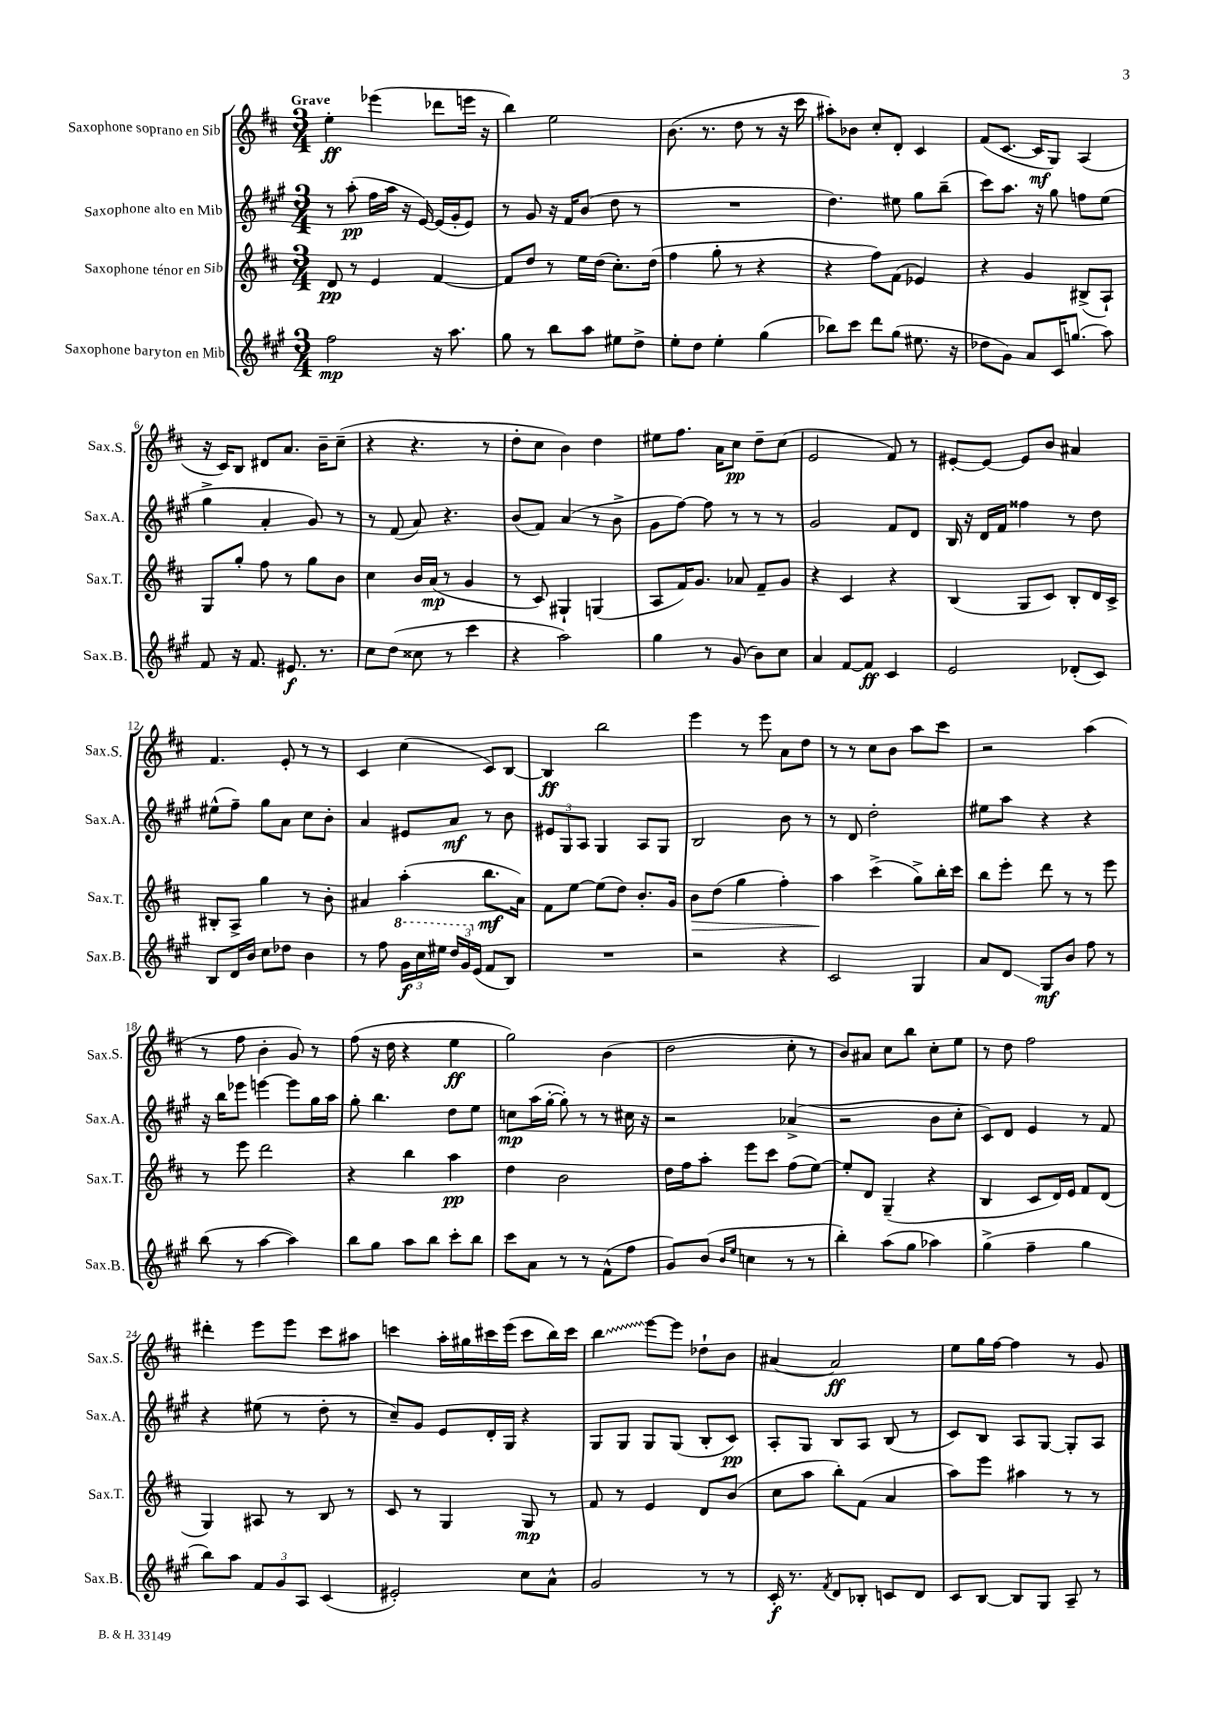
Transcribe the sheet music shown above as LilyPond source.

<<
\new StaffGroup <<
\new Staff = "s0" \with { instrumentName = "Saxophone soprano en Sib" shortInstrumentName = "Sax.S." } {
    \clef treble \key d \major \numericTimeSignature \time 3/4 \tempo "Grave"
    \autoBeamOff e''4-.\ff ees'''4( des'''8[ e'''16] r16 |
    b''4) e''2 |
    b'8.( r8. d''8 r8 r16 cis'''16 |
    ais''8[-.) bes'8] cis''8[-. d'8]-. cis'4 |
    fis'8[( cis'8.]~ cis'16[\mf g8]) a4( |
    r16 cis'16[) b8] dis'8[ a'8.] b'16[-- cis''8]--( |
    r4 r4. r8 |
    d''8[-. cis''8] b'4) d''4 |
    eis''8[ fis''8.] a'16[ cis''8]\pp d''8[-- cis''8]( |
    e'2 fis'8) r8 |
    eis'8[~-. eis'8]~ eis'8[ b'8] ais'4 |
    fis'4. e'8-. r8 r8 |
    cis'4 cis''4( cis'8[) b8]~ |
    b4\ff b''2 |
    e'''4 r8 e'''8 a'8[ d''8] |
    r8 r8 cis''8[ b'8] a''8[ cis'''8] |
    r2 a''4( |
    r8 fis''8 b'4-. g'8) r8 |
    fis''8( r16 d''16 r4 e''4\ff |
    g''2) b'4( |
    d''2 cis''8-. r8 |
    b'8[) ais'8] cis''8[ b''8] cis''8[-. e''8] |
    r8 d''8 fis''2 |
    dis'''4-. e'''8[ e'''8] cis'''8[ ais''8] |
    c'''4 a''16[-. gis''16 cis'''16 e'''16]( cis'''8[ b''16) cis'''16] |
    \once \override Glissando.style = #'zigzag b''4\glissando e'''8[~ e'''8] des''8[-! b'8] |
    ais'4~ ais'2\ff |
    e''8[ g''16 fis''16]~ fis''4 r8 g'8 \bar "|." |
}
\new Staff = "s1" \with { instrumentName = "Saxophone alto en Mib" shortInstrumentName = "Sax.A." } {
    \clef treble \key a \major \numericTimeSignature \time 3/4
    \autoBeamOff r8 a''8-.\pp( fis''16[ a''16] r16 e'16~) e'16[( gis'16-. e'8]) |
    r8 gis'8 r16 fis'16[ b'8]( d''8 r8 |
    R2. |
    d''4.) eis''8 gis''8[ b''8]--( |
    cis'''8[) a''8.] r16 gis''8 f''8[ e''8]( |
    gis''4-> a'4-. gis'8) r8 |
    r8 fis'8( a'8) r4. |
    b'8[( fis'8]) a'4( r8 b'8-> |
    gis'8[ fis''8]~) fis''8 r8 r8 r8 |
    gis'2 fis'8[ d'8] |
    b16 r16 d'16[ fis'16] fisis''4 r8 d''8 |
    eis''8[-^( fis''8]--) gis''8[ a'8] cis''8[ b'8]-. |
    a'4 eis'8[ a'8]\mf r8 b'8 |
    \tuplet 3/2 { eis'8[ gis8 a8] } gis4 a8[ gis8] |
    b2 b'8 r8 |
    r8 d'8 d''2-. |
    eis''8[ a''8] r4 r4 |
    r16 b''16[ ees'''8] e'''4~ e'''8[ gis''16 a''16] |
    gis''8-. b''4. d''8[ e''8] |
    c''8[\mp a''16( gis''16]~-. gis''8-.) r8 r8 cis''16 r16 |
    r2 aes'4->( |
    r2 b'8[ cis''8]-. |
    cis'8[) d'8] e'4 r8 fis'8 |
    r4 eis''8( r8 d''8-. r8 |
    cis''8[--) gis'8] e'8[ d'16-. gis16] r4 |
    gis8[ gis8] gis8[ gis8]( b8[-. cis'8]\pp) |
    a8[-. gis8] b8[ a8] b8( r8 |
    cis'8[) b8] a8[ gis8]~ gis8[-. a8] \bar "|." |
}
\new Staff = "s2" \with { instrumentName = "Saxophone ténor en Sib" shortInstrumentName = "Sax.T." } {
    \clef treble \key d \major \numericTimeSignature \time 3/4
    \autoBeamOff d'8\pp r8 e'4 fis'4~ |
    fis'8[ d''8] r8 e''16[ d''16]( cis''8.[-.) d''16]( |
    fis''4 g''8-. r8 r4 |
    r4 fis''8[) fis'8]( ees'4) |
    r4 g'4 bis8[->( a8]-!) |
    g8[ g''8]-. fis''8 r8 g''8[ b'8] |
    cis''4 b'16[ a'16]\mp( r8 g'4 |
    r8 cis'8) gis4-! g4( |
    a8[ fis'16) g'8.] aes'8 fis'8[-- g'8] |
    r4 cis'4 r4 |
    b4( g8[ cis'8]) b8[-. d'16 cis'16]-> |
    bis8[-. a8]-> g''4 r8 b'8-. |
    ais'4 a''4-.( b''8.[\mf ais'16]) |
    fis'8[ e''8]~ e''8[( d''8]) b'8.[-. g'16] |
    b'8[\> d''8]( g''4 fis''4-.) |
    a''4\! cis'''4->( g''8[->) b''16-. cis'''16] |
    b''8[ e'''8]-. d'''8 r8 r8 e'''8 |
    r8 e'''8 d'''2 |
    r4 b''4 a''4\pp |
    d''4 b'2 |
    d''16[ fis''16 a''8]-. e'''8[ cis'''8] fis''8[( e''8]~) |
    e''8[-. d'8] g4--( r4 |
    b4 cis'8[ d'16) e'16] fis'8[ d'8]( |
    g4) ais8 r8 b8 r8 |
    cis'8 r8 g4 g8\mp r8 |
    fis'8 r8 e'4 d'8[ b'8]( |
    cis''8[ a''8] b''8[-.) fis'8]( a'4 |
    a''8[) e'''8] ais''4 r8 r8 \bar "|." |
}
\new Staff = "s3" \with { instrumentName = "Saxophone baryton en Mib" shortInstrumentName = "Sax.B." } {
    \clef treble \key a \major \numericTimeSignature \time 3/4
    \autoBeamOff fis''2\mp r16 a''8. |
    gis''8 r8 b''8[ a''8] eis''8[ d''8]-> |
    e''8[-. d''8] e''4-. gis''4( |
    bes''8[) cis'''8] d'''8[ gis''8]( eis''8. r16 |
    des''8[ gis'8]) a'8[ cis'16 g''8.]( a''8) |
    fis'8 r16 fis'8. eis'8.\f r8. |
    cis''8[ d''8]( cisis''8 r8 cis'''4 |
    r4 a''2) |
    gis''4 r8 gis'8( b'8[) cis''8] |
    a'4 fis'8[~ fis'8]\ff cis'4 |
    e'2 des'8[-.( cis'8]) |
    b8[ d'16 b'16] cis''8[ des''8] b'4 |
    r8 fis''8 \tuplet 3/2 { \ottava #1 gis''16[\f cis'''16 eis'''16] } \tuplet 3/2 { d'''16[ gis''16 \ottava #0 e'16]( } fis'8[ b8]) |
    R2. |
    r2 r4 |
    cis'2 gis4 |
    a'8[ d'8]\glissando gis8[\mf b'8] fis''8 r8 |
    b''8( r8 a''4~ a''4) |
    b''8[ gis''8] a''8[ b''8] cis'''8[-. b''8] |
    cis'''8[ a'8] r8 r8 fis'8[-^( fis''8] |
    gis'8[) b'8]( \grace { b'16[ e''16] } c''4 r8 r8 |
    b''4-.) a''8[( gis''8] aes''4) |
    gis''4->( fis''4-- gis''4 |
    b''8[) a''8] \tuplet 3/2 { fis'8[ gis'8 a8] } cis'4( |
    eis'2-.) cis''8[ a'8]-^ |
    gis'2 r8 r8 |
    cis'16-.\f r8. \acciaccatura { fis'8 } d'8[ bes8]-. c'8[ d'8] |
    cis'8[ b8]~ b8[ gis8] a8-- r8 \bar "|." |
}
>>
>>
